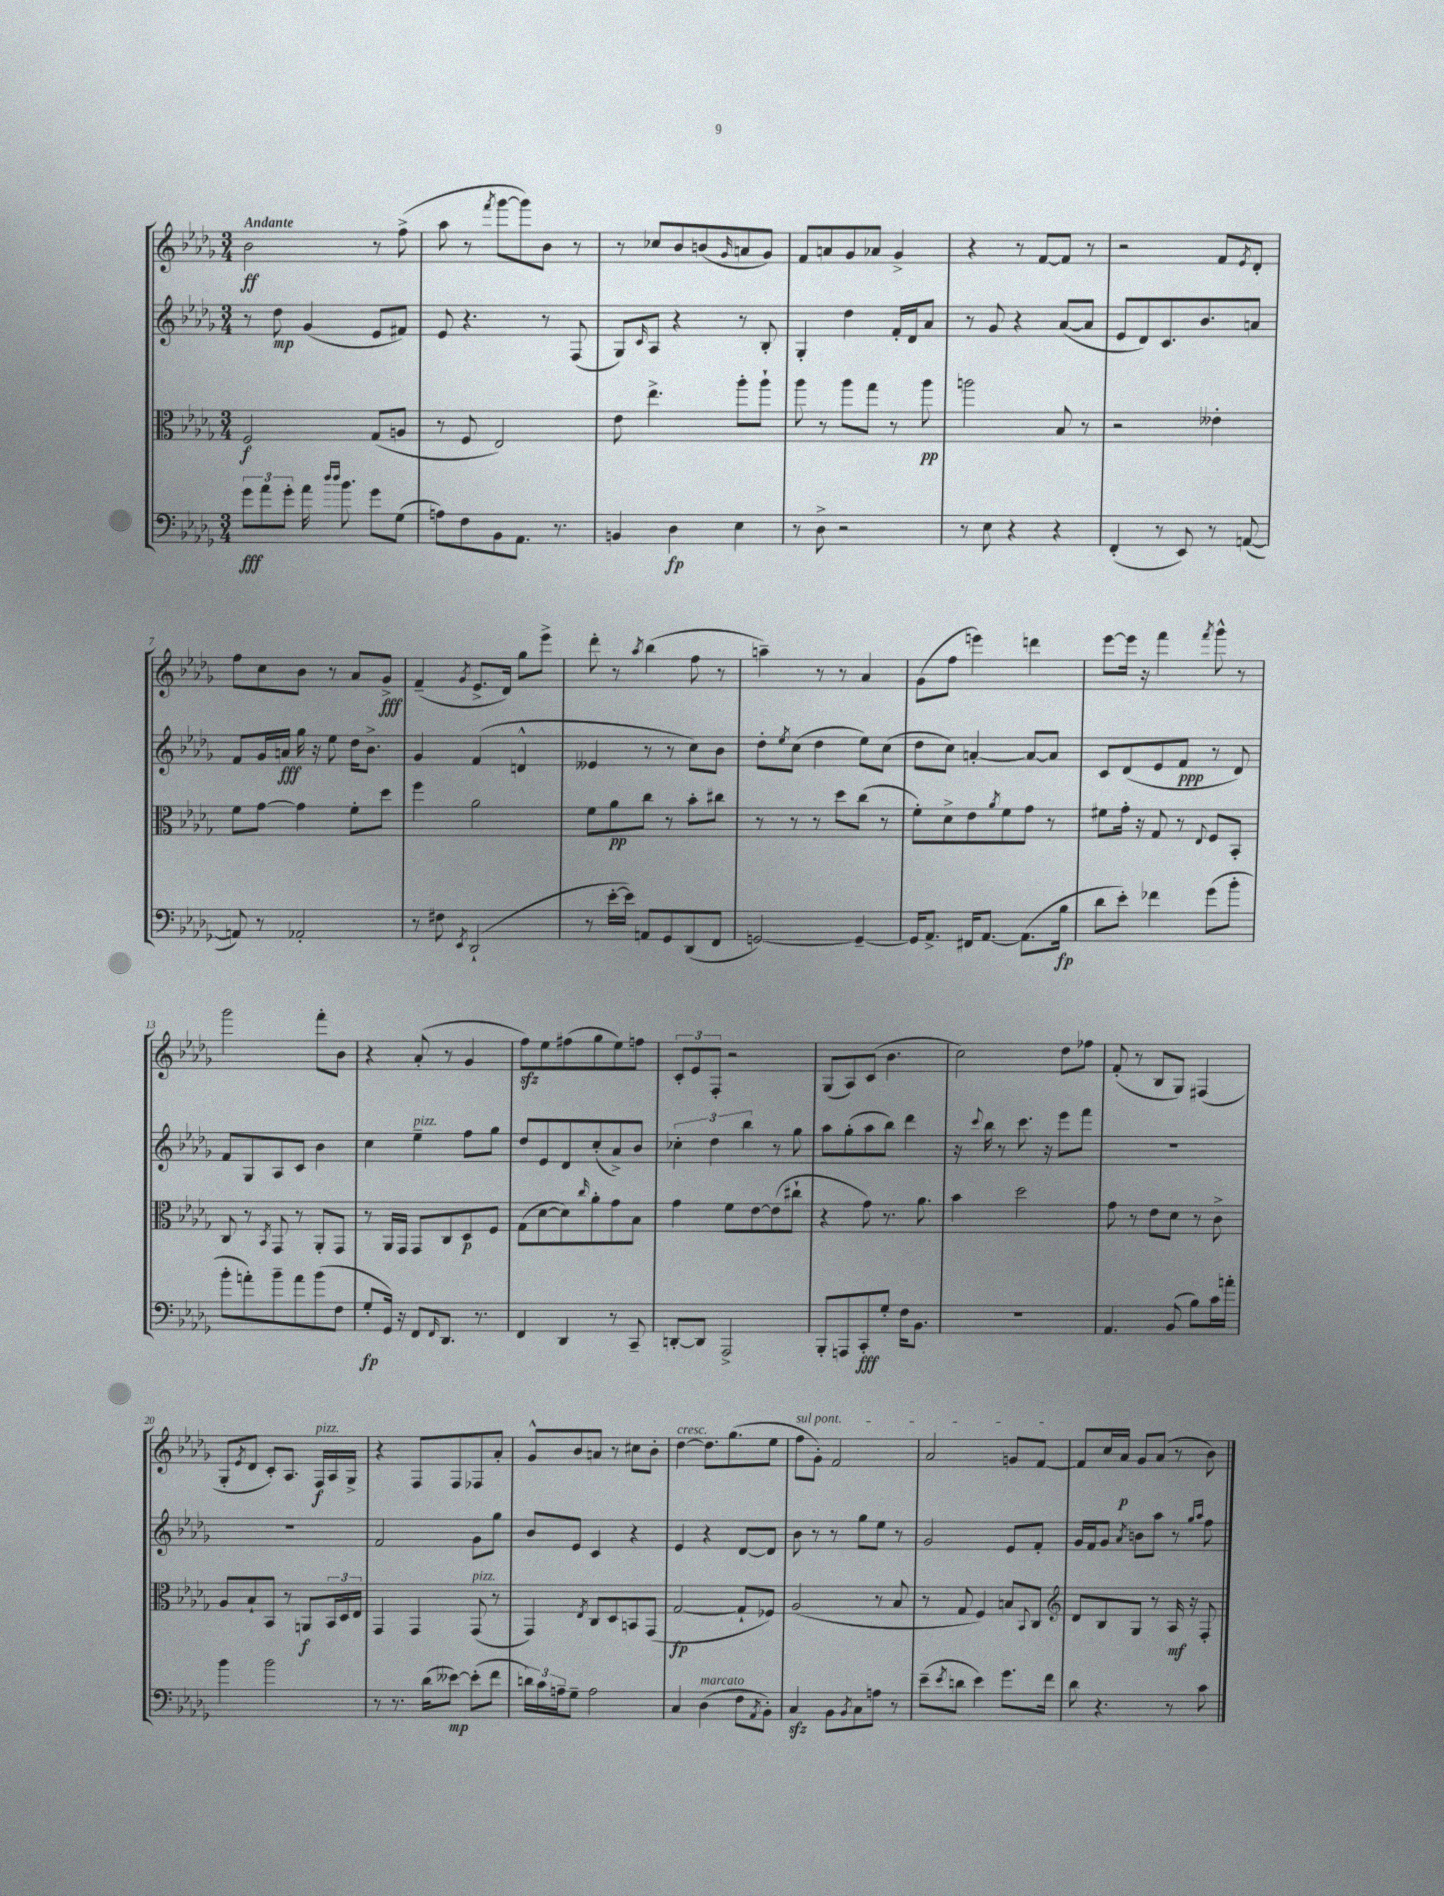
<<
\new StaffGroup <<
\new Staff = "s0" {
    \clef treble \key des \major \numericTimeSignature \time 3/4 \tempo "Andante"
    bes'2\ff r8 f''8->( |
    aes''8 r8 \acciaccatura { f'''8 } ges'''8~ ges'''8) bes'8 r8 |
    r8 ces''8 bes'8 b'8( \grace { ges'16 } a'8 ges'8) |
    f'8 a'8 ges'8 aes'8 ges'4-> |
    r4 r8 f'8~ f'8 r8 |
    r2 f'8 \acciaccatura { ees'8 } des'8-. |
    f''8 c''8 bes'8 r8 aes'8 ges'8->\fff |
    f'4--( \acciaccatura { ges'8 } ees'8.-> des'16) ges''8 ees'''8-> |
    des'''8-. r8 \acciaccatura { aes''8 } bes''4( f''8 r8 |
    a''4--) r8 r8 aes'4 |
    ges'8( f''8 e'''4) d'''4 |
    ees'''8~ ees'''16 r16 f'''4 \acciaccatura { f'''8 } ges'''8-^ r8 |
    ges'''2 f'''8-. bes'8 |
    r4 aes'8-.( r8 ges'4 |
    f''8\sfz) ees''8 fis''8( ges''8 ees''8) f''8 |
    \tuplet 3/2 { c'8-. ees'8 f8-. } r2 |
    ges8( aes8) c'8( bes'4. |
    c''2) des''8 fes''8 |
    f'8-.( r8 bes8 ges8) fis4( |
    ges8-. \acciaccatura { ees'8 } des'8 c'8-.) aes8. f16\f^\markup { \italic "pizz." } aes16 ges16-> |
    r4 f8 f8 fes8 aes'8-. |
    ges'8-^ bes'8 a'8 r8 cis''8 bes'8-. |
    des''4~^\markup { \italic "cresc." } des''8. ges''8.( ees''8 |
    \once \override TextSpanner.bound-details.left.text = \markup { \italic "sul pont." } f''8\startTextSpan ges'8-.) f'2 |
    aes'2 g'8 f'8~\stopTextSpan |
    f'8 c''16 aes'16\p ges'8 aes'8( r8 bes'8) \bar "|." |
}
\new Staff = "s1" {
    \clef treble \key des \major \numericTimeSignature \time 3/4
    r8 des''8\mp ges'4( ees'8 fis'8) |
    ees'8 r4. r8 f8( |
    ges8) \grace { c'16 } aes8 r4 r8 bes8-. |
    ges4-. des''4 f'16-. des'16 aes'8 |
    r8 ges'8 r4 aes'8~( aes'8 |
    ees'8 des'8) c'8. bes'8. a'8 |
    f'8 ges'16 a'16\fff ges''16 r16 ees''8 des''16 bes'8.-> |
    ges'4 f'4( d'4-^ |
    eeses'4 r8 r8 c''8) bes'8 |
    des''8-. \acciaccatura { ees''8 } c''8( des''4 ees''8) c''8( |
    des''8 c''8) a'4~-. a'8~ a'8 |
    c'8 des'8( ees'8 f'8\ppp r8 des'8) |
    f'8 ges8 aes8 c'8 bes'4 |
    c''4 ees''4--^\markup { \italic "pizz." } f''8 ges''8 |
    des''8 ees'8 des'8 c''8-.( aes'8->) bes'8 |
    \tuplet 3/2 { ces''4-. des''4 bes''4 } r8 ges''8 |
    aes''8 ges''8-.( aes''8 bes''8) des'''4 |
    r16 \appoggiatura { c'''8 } bes''16 r8 c'''8. r16 ees'''8 f'''8 |
    R2. |
    R2. |
    f'2 ges'8 ges''8 |
    bes'8 ees'8 c'4 r4 |
    ees'4 r4 des'8~ des'8 |
    bes'8 r8 r8 ges''8 ees''8 r8 |
    ges'2 ees'8 f'8-. |
    ges'16 f'16 ges'8 \acciaccatura { aes'8 } b'8 aes''8 r8 \grace { ges''16 aes''16 } f''8 \bar "|." |
}
\new Staff = "s2" {
    \clef alto \key des \major \numericTimeSignature \time 3/4
    f2\f ges8( a8 |
    r8 f8 ees2) |
    ees'8 ees''4.-> aes''8-. aes''8-! |
    aes''8 r8 aes''8 ges''8 r8 aes''8\pp |
    a''2 bes8 r8 |
    r2 eeses'4-. |
    f'8 ges'8~ ges'4 f'8-. des''8 |
    f''4 aes'2 |
    f'8 aes'8\pp c''8 r8 bes'8-. cis''8 |
    r8 r8 r8 des''8 c''8( r8 |
    f'8-.) des'8-> ees'8 \acciaccatura { aes'8 } f'8 ges'8 r8 |
    fis'8 ges'16-. r16 ges8 r8 \appoggiatura { ees8 } f8 bes,8-. |
    c8 r8 \acciaccatura { bes,8 } ges,8 r8 aes,8-. ges,8 |
    r8 aes,16 ges,16 ges,8 c8 des8\p f8 |
    ges8( des'8~ des'8) \grace { c''16 } aes'8-. ges'8 bes8 |
    ges'4 f'8 ees'8~ ees'8( cis''8-! |
    r4 ges'8) r8. aes'8. |
    bes'4 des''2 |
    ges'8 r8 ees'8 des'8 r8 c'8-> |
    aes8 bes8-! bes,8 r8 a,8\f \tuplet 3/2 { bes,16 des16 ees16 } |
    ges,4 ges,4 ges,8^\markup { \italic "pizz." }( r8 |
    ges,4) \acciaccatura { ees8 } c8 des8 b,8 ges,8( |
    ges2~\fp ges8-! fes8) |
    aes2( r8 bes8 |
    r8 ges8 f4) b8 \appoggiatura { bes,8 } c8 |
    \clef treble des'8 bes8 ges8 r8 aes16\mf r16 f8-. \bar "|." |
}
\new Staff = "s3" {
    \clef bass \key des \major \numericTimeSignature \time 3/4
    \tuplet 3/2 { ges'8\fff aes'8 ges'8-. } aes'16 \grace { des''16 des''16 } bes'8. ges'8 ges8( |
    a8) f8 bes,8 aes,8. r8. |
    b,4 des4\fp ees4 |
    r8 des8-> r2 |
    r8 ees8 r4 r4 |
    f,4-.( r8 ees,8) r8 a,8~( |
    a,8) r8 aes,2-. |
    r8 fis8 \acciaccatura { ees,8 } des,2-!( |
    r8 ees'16~-. ees'16) a,8 ges,8 des,8( f,8 |
    g,2~) g,4~-- |
    g,16 aes,8.-> fis,16 aes,8.~ aes,8.( bes16\fp |
    des'8 ees'8-.) fes'4 ges'8( bes'8-. |
    bes'8-. a'8-.) bes'8-- a'8 bes'8( f8 |
    ges8-.\fp ges,16) r16 f,8 \grace { f,16 } des,8. r8. |
    f,4 des,4 r8 c,8-- |
    d,8~-. d,8 aes,,2-> |
    bes,,8-. a,,8 c,8-.\fff ges8-. f16 bes,8. |
    R2. |
    aes,4. bes,8( bes8) c'16 a'16-. |
    bes'4 bes'2 |
    r8 r8. des'16( eeses'8~\mp) eeses'8-.( f'8 |
    \tuplet 3/2 { d'16) c'16 a16-- } ges8-- a2 |
    c4 des4^\markup { \italic "marcato" }( f8 \acciaccatura { aes,8 } bes,8-.) |
    c4\sfz bes,8 \acciaccatura { bes,8 } c8 a8 r8 |
    ees'8--( \acciaccatura { ees'8 } d'8 ees'4) ges'8. f'16 |
    des'8 r4. r8 c'8 \bar "|." |
}
>>
>>
